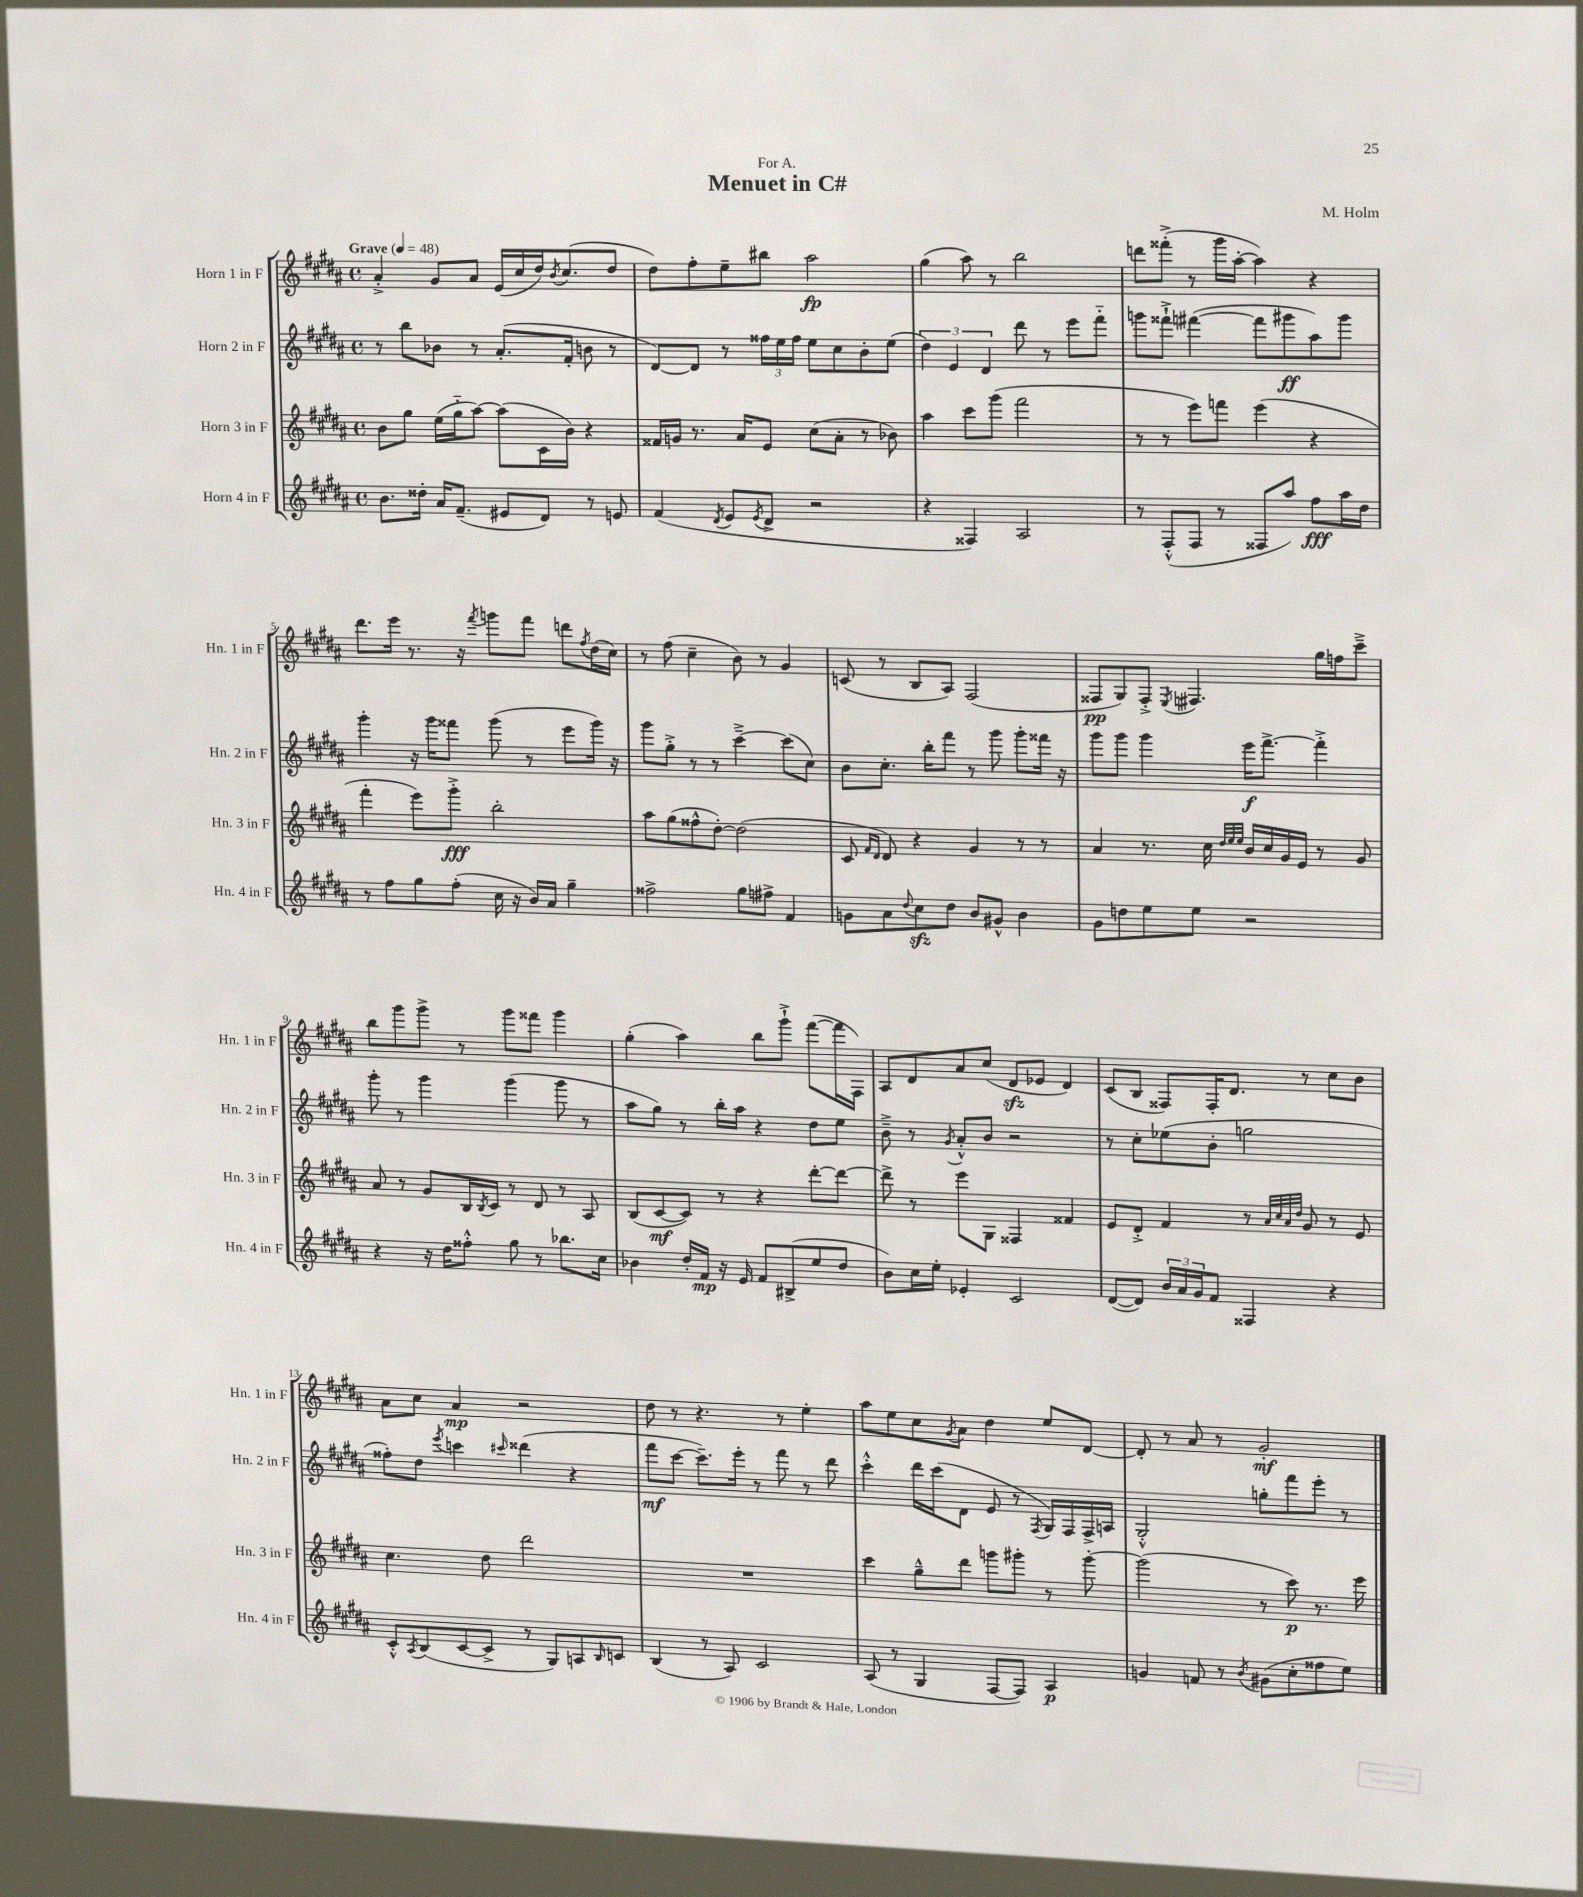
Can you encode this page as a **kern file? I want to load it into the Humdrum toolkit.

**kern	**dynam	**kern	**dynam	**kern	**dynam	**kern	**dynam
*part4	*part4	*part3	*part3	*part2	*part2	*part1	*part1
*staff4	*staff4	*staff3	*staff3	*staff2	*staff2	*staff1	*staff1
*I"Horn 4 in F	*	*I"Horn 3 in F	*	*I"Horn 2 in F	*	*I"Horn 1 in F	*
*I'Hn. 4 in F	*	*I'Hn. 3 in F	*	*I'Hn. 2 in F	*	*I'Hn. 1 in F	*
*clefG2	*	*clefG2	*	*clefG2	*	*clefG2	*
*k[f#c#g#d#a#]	*	*k[f#c#g#d#a#]	*	*k[f#c#g#d#a#]	*	*k[f#c#g#d#a#]	*
*M4/4	*	*M4/4	*	*M4/4	*	*M4/4	*
*met(c)	*	*met(c)	*	*met(c)	*	*met(c)	*
*MM48	*	*MM48	*	*MM48	*	*MM48	*
=1	=1	=1	=1	=1	=1	=1	=1
!	!	!	!	!	!	!LO:TX:a:B:t=Grave	!
8.b\L	.	8b\L	.	8r	.	4a#'^/	.
.	.	8gg#\J	.	8bb\L	.	.	.
16dd##X'\Jk	.	.	.	.	.	.	.
16a#/KL	.	(16ee\LL	.	8b-X\J	.	8g#/L	.
(8.f#~/J	.	16gg#\J	.	.	.	.	.
.	.	[8aa#\J)	.	8r	.	8a#/J	.
8e#X/L	.	(8aa#\L]	.	(8.a#'/L	.	(16e/LL	.
.	.	.	.	.	.	16cc#/	.
8d#/J)	.	16c#\L	.	.	.	16dd#/J)	.
.	.	.	.	.	.	8qb/	.
.	.	16b\JJ)	.	16f#'/Jk	.	(8.cc#/	.
8r	.	4r	.	8bn\	.	.	.
8en/	.	.	.	8r	.	8dd#/J	.
=2	=2	=2	=2	=2	=2	=2	=2
(4f#/	.	16f##X/LL	.	[8d#/L)	.	8dd#\L)	.
.	.	16gn/JJ	.	.	.	.	.
.	.	8.r	.	8d#/J]	.	8ff#'\	.
8qd#/	.	.	.	.	.	.	.
8e/L	.	.	.	8r	.	8ee~\	.
.	.	16a#/KL	.	.	.	.	.
8qe/	.	.	.	.	.	.	.
8d#^/J	.	8e/J	.	24ff##X\LL	.	8bb#X\J	.
.	.	.	.	24ee\	.	.	.
.	.	.	.	24ff##\JJ	.	.	.
2r	.	(8cc#\L	.	8ee\L	.	2aa#\	fp
.	.	8a#'\J	.	8cc#\	.	.	.
.	.	8r	.	8b'\	.	.	.
.	.	8b-X\)	.	(8ee\J	.	.	.
=3	=3	=3	=3	=3	=3	=3	=3
4r	.	4aa#\	.	6dd#\)	.	(4gg#\	.
.	.	.	.	6e/	.	.	.
4F##X/)	.	8ccc#\L	.	.	.	8aa#\)	.
.	.	.	.	6d#/	.	.	.
.	.	(8ggg#\J	.	.	.	8r	.
2A#/	.	2fff#\	.	8ddd#\	.	2bb\	.
.	.	.	.	8r	.	.	.
.	.	.	.	8eee\L	.	.	.
.	.	.	.	8fff#\J	.	.	.
=4	=4	=4	=4	=4	=4	=4	=4
8r	.	8r	.	8gggn\L	.	8dddn\L	.
(8F#'^^/L	.	8r	.	8fff##X`^\J	.	(8fff##X'^\J	.
8F#/J	.	8eee\L)	.	([4fff#X\	.	8r	.
8r	.	8fffn\J	.	.	.	16ggg#\LL	.
.	.	.	.	.	.	[16aa#'\JJ	.
8F##X/L	.	(4eee\	.	8fff#\L]	.	4aa#\])	.
8aa#/J)	.	.	.	8ggg#X\	ff	.	.
8ff#\L	fff	4r	.	8aa#\)	.	4r	.
16aa#\L	.	.	.	8ggg#\J	.	.	.
16dd#\JJ	.	.	.	.	.	.	.
!!LO:LB:g=z
=5	=5	=5	=5	=5	=5	=5	=5
8r	.	4fff#'\	.	4ggg#'\	.	8.ddd#\L	.
8ff#\L	.	.	.	.	.	.	.
.	.	.	.	.	.	16eee\Jk	.
8gg#\	.	8eee\L)	.	16r	.	8.r	.
.	.	.	.	16ggg#\KL	.	.	.
(8ff#'\J	.	8ggg#'^\J	fff	8fff##X\J	.	.	.
.	.	.	.	.	.	16r	.
.	.	.	.	.	.	8qfff#/	.
16cc#\	.	2bb'\	.	(8ggg#\	.	8gggn\L	.
16r	.	.	.	.	.	.	.
16b/LL)	.	.	.	8r	.	8fff#\J	.
16a#/JJ	.	.	.	.	.	.	.
4gg#~\	.	.	.	8eee\L	.	8dddn\L	.
.	.	.	.	.	.	8qff#/	.
.	.	.	.	16ggg#\Jk)	.	(16dd#\L	.
.	.	.	.	16r	.	16cc#\JJ)	.
=6	=6	=6	=6	=6	=6	=6	=6
2ff##X^\	.	8aa#\L	.	8ggg#\L	.	8r	.
.	.	(8gg#\	.	8gg#'^\J	.	(8ff#\	.
.	.	8ff##X^^\	.	8r	.	4cc#~\	.
.	.	[8dd#'\J)	.	8r	.	.	.
8gg#\L	.	(2dd#\]	.	[4ccc#~^\	.	8b\)	.
8ff#X^\J	.	.	.	.	.	8r	.
4f#/	.	.	.	(8ccc#\L]	.	4g#/	.
.	.	.	.	8cc#\J)	.	.	.
=7	=7	=7	=7	=7	=7	=7	=7
8gn\L	.	8c#/	.	8b\L	.	(8cn/	.
.	.	16qqf#/LL	.	.	.	.	.
.	.	16qqd#/JJ	.	.	.	.	.
8a#\	.	8d#/)	.	8.cc#'\J	.	8r	.
8qqdd#/	.	.	.	.	.	.	.
8cc#zz\	.	4r	.	.	.	8B/L	.
.	.	.	.	16bb'\KL	.	.	.
8dd#\J	.	.	.	8fff#\J	.	8A#/J)	.
8b/L	.	4g#/	.	8r	.	(2F#/	.
8g#X^^/J	.	.	.	8ggg#\	.	.	.
4b\	.	8r	.	8ggg#'\L	.	.	.
.	.	8r	.	16fff##X\Jk	.	.	.
.	.	.	.	16r	.	.	.
=8	=8	=8	=8	=8	=8	=8	=8
8g#\L	.	4a#/	.	8ggg#\L	.	8F##X/L	pp
8ddn\	.	.	.	8ggg#\J	.	8G#/)	.
8ee\	.	8.r	.	4ggg#\	.	8F##'^/J	.
.	.	.	.	.	.	8qE/	.
8ee\J	.	.	.	.	.	4.F#X/	.
.	.	16cc#\	.	.	.	.	.
.	.	32qqdd#/LLL	.	.	.	.	.
.	.	32qqee/	.	.	.	.	.
.	.	32qqee/JJJ	.	.	.	.	.
2r	.	16b/LL	.	16eee\KL	f	.	.
.	.	16cc#/	.	[8.fff#^\J	.	.	.
.	.	16g#/	.	.	.	.	.
.	.	16e/JJ	.	.	.	.	.
.	.	8r	.	4fff#'^\]	.	16gg#\LL	.
.	.	.	.	.	.	16ffn\J	.
.	.	8g#/	.	.	.	8ccc#~^\J	.
!!LO:LB:g=z
=9	=9	=9	=9	=9	=9	=9	=9
4r	.	8a#/	.	8ggg#'\	.	8bb\L	.
.	.	8r	.	8r	.	8ggg#\	.
16r	.	8g#/L	.	4ggg#\	.	8ggg#^\J	.
16dd#\KL	.	.	.	.	.	.	.
8ff##X'^^\J	.	16B/L	.	.	.	8r	.
.	.	8qB/	.	.	.	.	.
.	.	16c#/JJ	.	.	.	.	.
8gg#\	.	8r	.	(4ggg#\	.	8ggg#\L	.
8r	.	8d#/	.	.	.	8fff##X\J	.
8.bb-X\L	.	8r	.	8ggg#\	.	4ggg#\	.
.	.	8A#/	.	8r	.	.	.
16cc#\Jk	.	.	.	.	.	.	.
=10	=10	=10	=10	=10	=10	=10	=10
4b-X\	.	(8B/L	.	8aa#\L	.	(4gg#'\	.
.	.	[8c#/	mf	8gg#\J)	.	.	.
16dd#'/LL	.	8c#/J])	.	8r	.	4aa#\)	.
16f#/JJ	mp	.	.	.	.	.	.
16r	.	8r	.	16bb'\LL	.	.	.
16e/	.	.	.	16aa#\JJ	.	.	.
8f#/L	.	4r	.	4r	.	8bb\L	.
(8B#X^/	.	.	.	.	.	8ggg#`^\J	.
8ee/	.	[8ddd#'\L	.	8dd#\L	.	([8fff#\L	.
8dd#/J	.	8ddd#\J_	.	8ee\J	.	16fff#\L]	.
.	.	.	.	.	.	16F#\JJ)	.
=11	=11	=11	=11	=11	=11	=11	=11
8b\L)	.	8ddd#^\]	.	8b~^\	.	8A#/L	.
16cc#\L	.	8r	.	8r	.	8d#/	.
16ee'\JJ	.	.	.	.	.	.	.
.	.	.	.	8qg#/	.	.	.
4e-X'/	.	8eee\L	.	8a#'^^/L	.	8a#/	.
.	.	8G#\J	.	8b/J	.	(8cc#/J	.
2c#/	.	4F##X/	.	2r	.	8d#zz/L	.
.	.	.	.	.	.	8e-X/J	.
.	.	4f##X/	.	.	.	4d#/)	.
=12	=12	=12	=12	=12	=12	=12	=12
([8d#/L	.	8e/L	.	8r	.	(8c#/L	.
8d#/J])	.	8d#'^/J	.	8cc#'\L	.	8B/J	.
24b/LL	.	4f#/	.	(8ee-X\	.	8F##X/L)	.
24a#/	.	.	.	.	.	.	.
24g#/J	.	.	.	.	.	.	.
8f#/J	.	.	.	8b'\J	.	16F##'/K	.
.	.	.	.	.	.	8.d#/J	.
4F##X/	.	8r	.	2ggn\	.	.	.
.	.	32qqa#/LLL	.	.	.	.	.
.	.	32qqcc#/	.	.	.	.	.
.	.	32qqa#/	.	.	.	.	.
.	.	32qqdd#/JJJ	.	.	.	.	.
.	.	8g#/	.	.	.	8r	.
4r	.	8r	.	.	.	8cc#\L	.
.	.	8e/	.	.	.	8b\J	.
!!LO:LB:g=z
=13	=13	=13	=13	=13	=13	=13	=13
8c#'^^/L	.	4.cc#\	.	8ff##X'\L)	.	8a#\L	.
8qA#/	.	.	.	.	.	.	.
(8B/	.	.	.	8dd#\J	.	8cc#\J	.
.	.	.	.	8qeee/	.	.	.
[8c#/	.	.	.	4cccn\	.	4a#/	mp
8c#^/J]	.	8dd#\	.	.	.	.	.
.	.	.	.	16qqccc#X/	.	.	.
8r	.	2ddd#\	.	(4ddd##X\	.	2r	.
8G#/L)	.	.	.	.	.	.	.
8An/	.	.	.	4r	.	.	.
16qqB/	.	.	.	.	.	.	.
8cn/J	.	.	.	.	.	.	.
=14	=14	=14	=14	=14	=14	=14	=14
(4B/	.	1r	.	8fff#\L	mf	8dd#\	.
.	.	.	.	[8ccc#\J	.	8r	.
8r	.	.	.	8.ccc#~\L])	.	4.r	.
8A#/)	.	.	.	.	.	.	.
.	.	.	.	16eee'\Jk	.	.	.
2c#/	.	.	.	8r	.	.	.
.	.	.	.	8fff#\	.	8r	.
.	.	.	.	8r	.	4ee'\	.
.	.	.	.	8ddd#\	.	.	.
=15	=15	=15	=15	=15	=15	=15	=15
(8A#/	.	4ccc#\	.	4ccc#'^^\	.	8aa#\L	.
8r	.	.	.	.	.	8ee\	.
4G#/	.	8gg#~^^\L	.	16ddd#\LL	.	8cc#\	.
.	.	.	.	(16ccc#\J	.	.	.
.	.	.	.	.	.	8qg#/	.
.	.	8ddd#\J	.	8d#\J	.	8a#\J	.
[8F#/L	.	8gggn\L	.	8e/	.	4dd#\	.
8F#/J])	.	8ggg#X'\J	.	8r	.	.	.
.	.	.	.	8qF#/	.	.	.
4A#/	p	8r	.	16G#/LL)	.	8ee/L	.
.	.	.	.	16F#/	.	.	.
.	.	[8ggg#'\	.	16F#^/	.	[8d#/J	.
.	.	.	.	16An/JJ	.	.	.
=16	=16	=16	=16	=16	=16	=16	=16
4gn/	.	(2ggg#\]	.	2G#'^^/	.	8d#'/]	.
.	.	.	.	.	.	8r	.
8fn/	.	.	.	.	.	8a#/	.
8r	.	.	.	.	.	8r	.
8qb/	.	.	.	.	.	.	.
(8g#X\L	.	8r	.	8ggn'\L	.	2g#'/	mf
8cc#'\	.	8ccc#\)	p	8fff#\	.	.	.
8ff##X\	.	8.r	.	8eee'\J	.	.	.
8ee\J)	.	.	.	8r	.	.	.
.	.	16eee\	.	.	.	.	.
==	==	==	==	==	==	==	==
*-	*-	*-	*-	*-	*-	*-	*-
